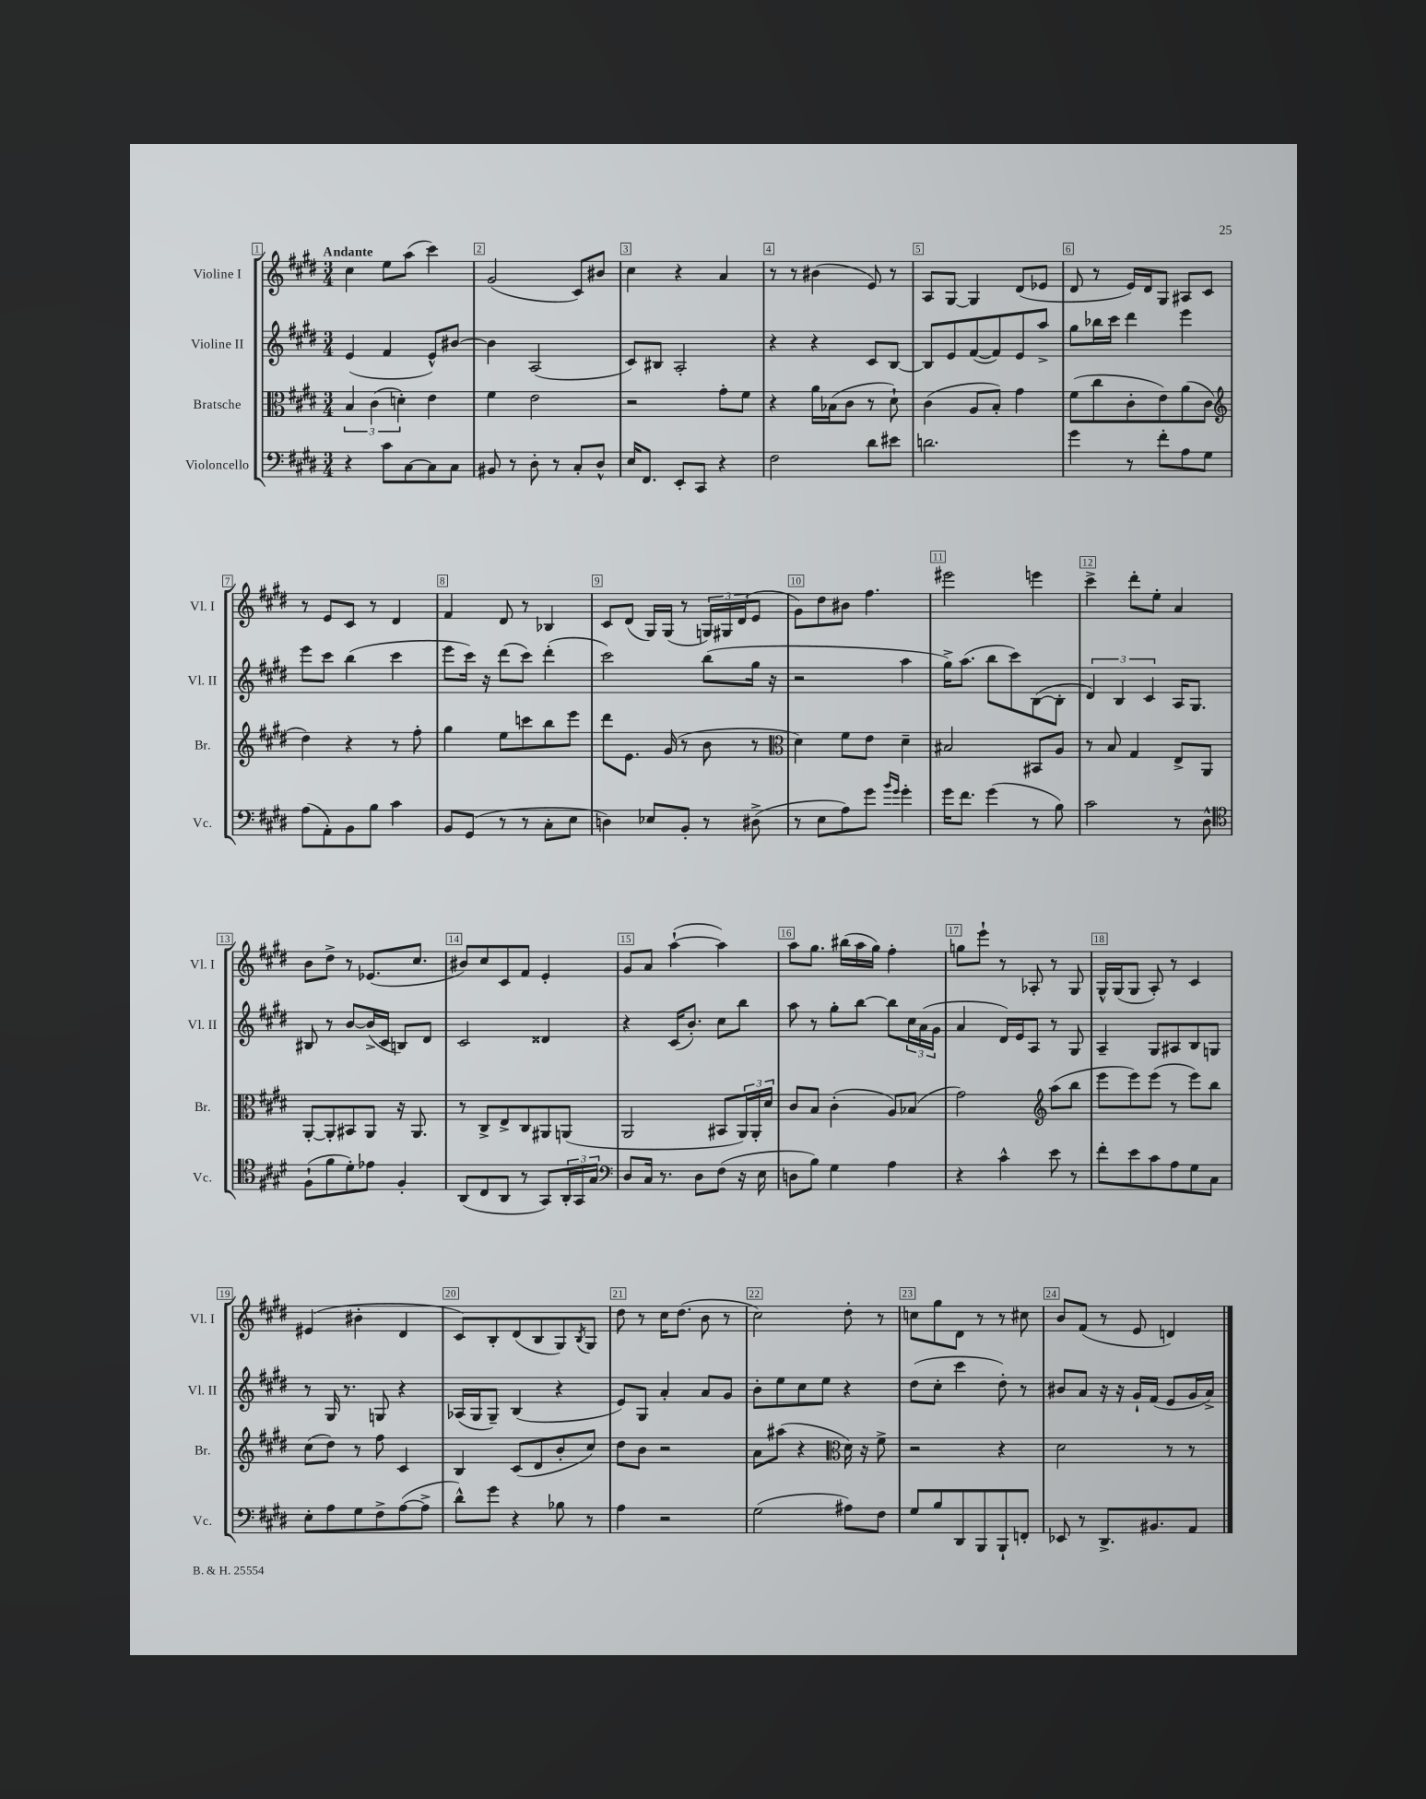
<<
\new StaffGroup <<
\new Staff = "s0" \with { instrumentName = "Violine I" shortInstrumentName = "Vl. I" } {
    \clef treble \key e \major \numericTimeSignature \time 3/4 \tempo "Andante"
    cis''4 e''8 a''8( cis'''4) |
    gis'2( cis'8) bis'8 |
    cis''4 r4 a'4 |
    r8 r8 bis'4( e'8) r8 |
    a8 gis8~ gis4 dis'8( ees'8 |
    dis'8 r8 e'16) dis'16 gis8 ais8 cis'8 |
    r8 e'8 cis'8 r8 dis'4 |
    fis'4 dis'8 r8 bes4 |
    cis'8 dis'8( gis16) gis16( r8 \tuplet 3/2 { g16) gis16 dis'16( } e'8 |
    gis'8) dis''8 bis'8 fis''4. |
    eis'''2 e'''4 |
    cis'''4-> dis'''8-. e''8-. a'4 |
    b'8 dis''8-> r8 ees'8.( cis''8. |
    bis'8) cis''8 cis'8 fis'8 e'4-. |
    gis'8 a'8 a''4~-!( a''4) |
    a''8 gis''8. bis''16( a''16 gis''16) fis''4-. |
    g''8 e'''8-! r8 aes8-. r8 gis8 |
    gis16-^ gis16( gis8 a8-.) r8 cis'4 |
    eis'4( bis'4-. dis'4 |
    cis'8) b8-. dis'8( b8 gis8) \acciaccatura { b8 } gis8 |
    dis''8 r8 cis''16 dis''8.( b'8 r8 |
    cis''2) dis''8-. r8 |
    c''8 gis''8 dis'8 r8 r8 cis''8 |
    b'8 fis'8( r8 e'8 d'4) \bar "|." |
}
\new Staff = "s1" \with { instrumentName = "Violine II" shortInstrumentName = "Vl. II" } {
    \clef treble \key e \major \numericTimeSignature \time 3/4
    e'4( fis'4 e'8-^) bis'8~ |
    bis'4 a2( |
    cis'8) bis8 a2-. |
    r4 r4 cis'8 b8~ |
    b8 e'8 fis'8~( fis'8) e'8 a''8-> |
    gis''8 bes''16 cis'''16 dis'''4 e'''4 |
    e'''8 cis'''8 b''4( cis'''4 |
    e'''8 cis'''16) r16 dis'''8( cis'''8) dis'''4-.( |
    cis'''2) b''8( gis''16 r16 |
    r2 a''4 |
    gis''16->) a''8.( b''8 cis'''8) b8~( b8-. |
    \tuplet 3/2 { dis'4) b4 cis'4 } a16 gis8. |
    bis8 r8 b'8~ b'16->( cis'16 b8) dis'8 |
    cis'2 disis'4 |
    r4 cis'16( b'8.-.) cis''8 b''8 |
    a''8 r8 gis''8-. b''8~ b''8 \tuplet 3/2 { cis''16 a'16( gis'16 } |
    a'4 dis'16) e'16 a8 r8 gis8 |
    a4-- gis8 ais8 b8 g8 |
    r8 gis16 r8. g8 r4 |
    aes16( gis16 gis8--) b4( r4 |
    e'8) gis8 a'4-. a'8 gis'8 |
    b'8-. e''8 cis''8 e''8 r4 |
    dis''8( cis''8-. cis'''4 dis''8-.) r8 |
    bis'8 a'8 r16 r16 gis'16-! fis'16( e'8 gis'16 a'16->) \bar "|." |
}
\new Staff = "s2" \with { instrumentName = "Bratsche" shortInstrumentName = "Br." } {
    \clef alto \key e \major \numericTimeSignature \time 3/4
    \tuplet 3/2 { b4 cis'4( d'4-.) } e'4 |
    fis'4 e'2 |
    r2 gis'8-. fis'8 |
    r4 a'16 bes16( cis'8 r8 dis'8-!) |
    cis'4( a8 b8-.) gis'4 |
    fis'8( cis''8 cis'8-. e'8) a'8( cis'8 |
    \clef treble dis''4) r4 r8 fis''8-. |
    gis''4 e''8 c'''8 b''8 e'''8 |
    dis'''8 e'8. gis'16( r8 b'8 r8 |
    \clef alto dis'4) fis'8 e'8 dis'4-- |
    bis2 bis,8 a8 |
    r8 b8 gis4 e8-> a,8 |
    a,8~-. a,8-. bis,8 a,8 r16 a,8. |
    r8 cis8-> e8-> cis8 ais,8 a,8( |
    a,2 bis,8 \tuplet 3/2 { a,16) a,16-. dis'16 } |
    cis'8 b8 cis'4-.( a8) bes8( |
    gis'2) \clef treble a''8( b''8 |
    e'''8 e'''8) e'''8( r8 e'''8) b''8 |
    cis''8( dis''8) r8 fis''8 cis'4 |
    b4 cis'8( dis'8 b'8-. cis''8) |
    dis''8 b'8 r2 |
    a'8 ais''8( r4 \clef alto dis'16) r16 fis'8-> |
    r2 r4 |
    dis'2 r8 r8 \bar "|." |
}
\new Staff = "s3" \with { instrumentName = "Violoncello" shortInstrumentName = "Vc." } {
    \clef bass \key e \major \numericTimeSignature \time 3/4
    r4 cis'8 cis8~ cis8 cis8 |
    bis,8 r8 dis8-. r8 cis8-. dis8-^ |
    e16 fis,8. e,8-. cis,8 r4 |
    fis2 dis'8 eis'8 |
    d'2. |
    gis'4 r8 fis'8-. a8 gis8 |
    a8( a,8-.) b,8 b8 cis'4 |
    b,8 gis,8( r8 r8 cis8-. e8 |
    d4) ees8 b,8-. r8 dis8->( |
    r8 e8 a8) gis'8 \grace { b'16 gis'16 } gis'4-. |
    gis'16 fis'8. gis'4( r8 b8) |
    cis'2 r8 dis8-^ |
    \clef tenor fis8-!( fis'8 dis'8-.) ees'8 fis4-. |
    a,8( cis8 a,8 r8 gis,8) \tuplet 3/2 { a,16-. gis,16 gis16 } |
    \clef bass dis8 cis16 r8. dis8 fis8( r16 e16 |
    d8 b8) gis4 a4 |
    r4 cis'4-^ e'8 r8 |
    fis'8-. e'8 cis'8 a8 gis8 cis8 |
    e8-. a8 gis8 fis8-> a8~( a8-> |
    dis'8-^) gis'8 r4 bes8 r8 |
    a4 r2 |
    gis2( ais8) fis8 |
    gis8 b8 dis,8 b,,8 b,,8-! f,8-. |
    ees,8 r8 dis,8.-> bis,8. a,8 \bar "|." |
}
>>
>>
\layout { \context { \Score \override BarNumber.break-visibility = ##(#f #t #t) barNumberVisibility = #all-bar-numbers-visible \override BarNumber.stencil = #(make-stencil-boxer 0.1 0.3 ly:text-interface::print) } }
